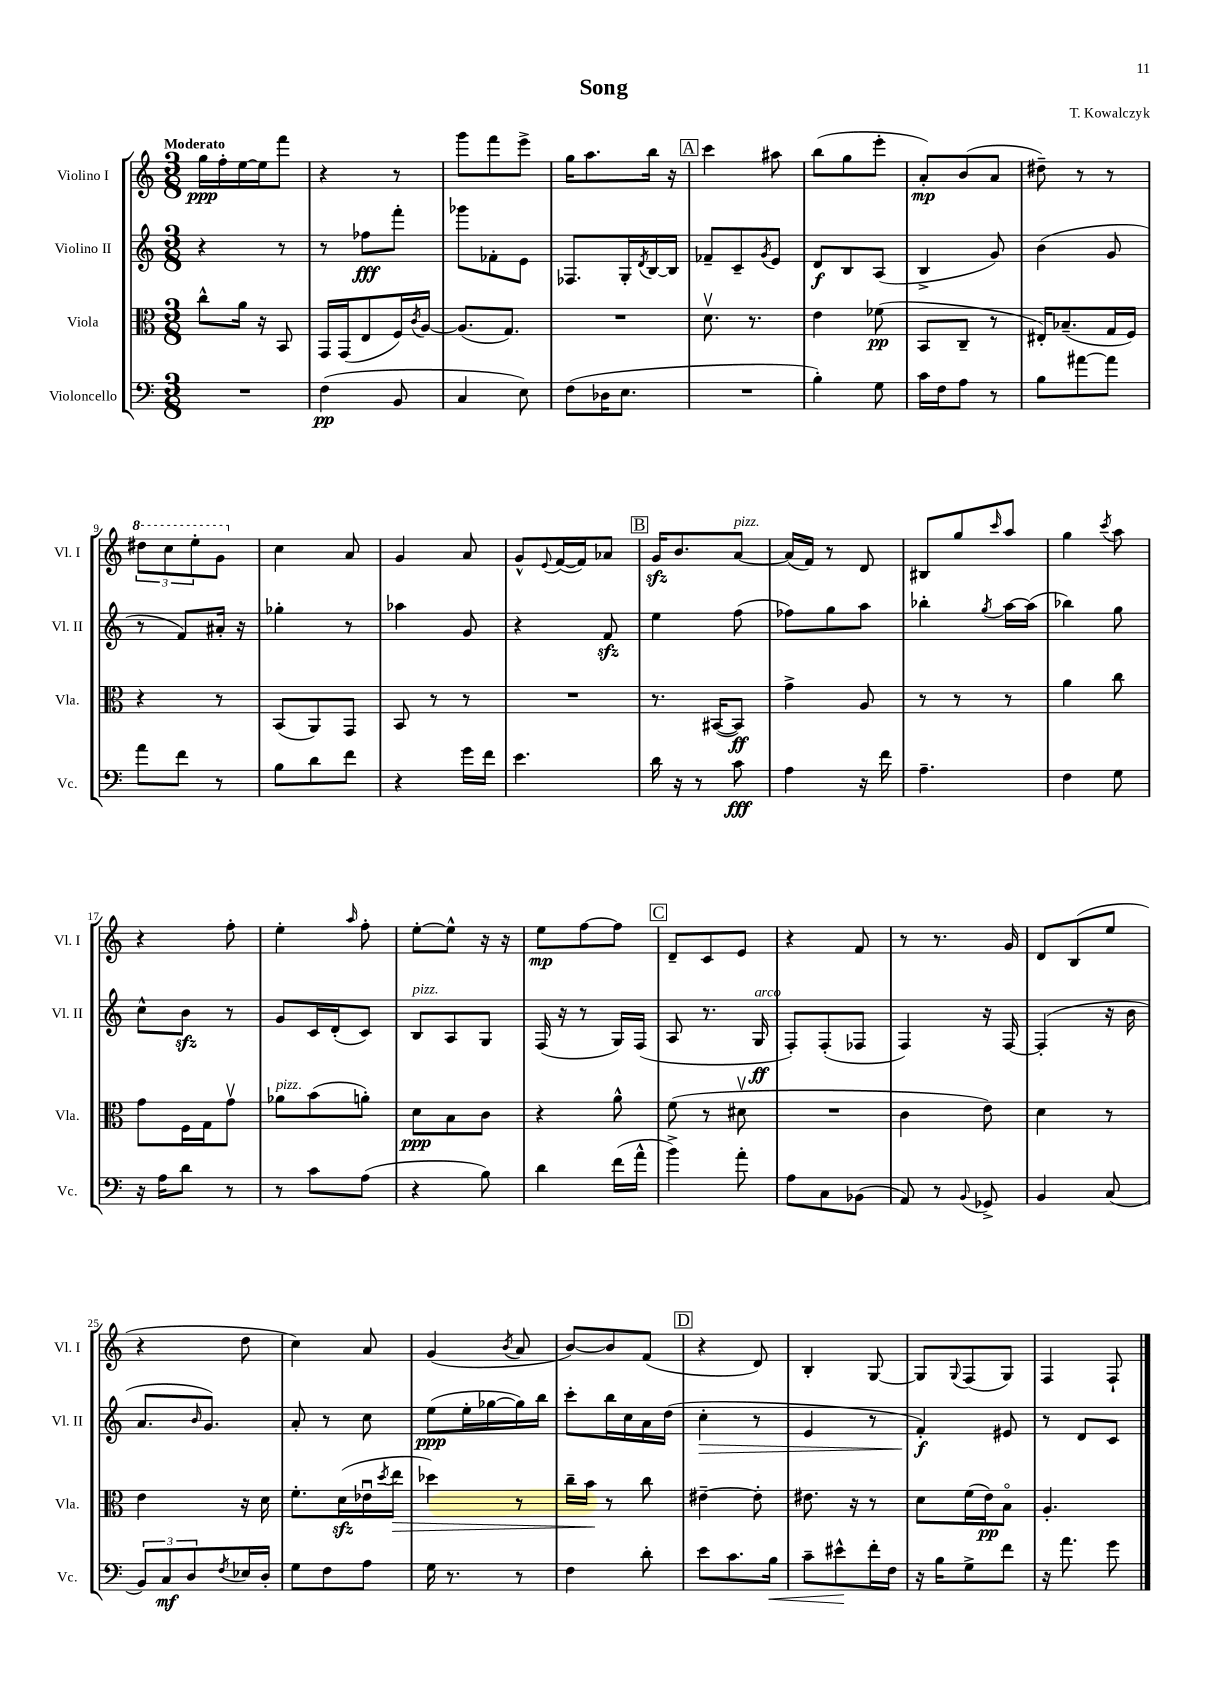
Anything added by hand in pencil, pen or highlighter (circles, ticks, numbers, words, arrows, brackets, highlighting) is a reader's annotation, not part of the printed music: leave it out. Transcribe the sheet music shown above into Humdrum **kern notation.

**kern	**kern	**kern	**kern
*staff4	*staff3	*staff2	*staff1
*clefF4	*clefC3	*clefG2	*clefG2
*k[]	*k[]	*k[]	*k[]
*M3/8	*M3/8	*M3/8	*M3/8
4.r	8cc^^	4r	16gg
.	.	.	16ff'
.	16a	.	[16ee
.	16r	.	16ee]
.	8BB	8r	8fff
=	=	=	=
(4F	16GG	8r	4r
.	(16GG	.	.
.	8E	8ff-	.
8BB	16F)	8fff'	8r
.	8qc	.	.
.	[16A	.	.
=	=	=	=
4C	(8.A]	8ggg-	8ggg
.	.	8f-'	8fff
.	8.G)	.	.
8E)	.	8e	8eee^
=	=	=	=
(8F	4.r	8.F-	16gg
.	.	.	8.aa
16D-	.	.	.
8.E	.	16G'	.
.	.	8qd	.
.	.	[16B	16bb
.	.	16B]	16r
=	=	=	=
4.r	8.dv	8f-~	4ccc
.	.	8c~	.
.	8.r	.	.
.	.	8qg	.
.	.	8e	8aa#
=	=	=	=
4B')	4e	8d	(8bb
.	.	8B	8gg
8G	(8f-	(8A	8eee'
=	=	=	=
16c	8BB	4B^	8a')
16F	.	.	.
8A	8C~	.	(8b
8r	8r	8g)	8a
=	=	=	=
8B	16E#')	(4b	8dd#~)
.	(8.B-~	.	.
[8a#	.	.	8r
8a#]	16G	8g	8r
.	16F)	.	.
=	=	=	=
8a	4r	8r	12ddd#
.	.	.	12ccc
8f	.	8f)	.
.	.	.	12eee'
8r	8r	16a#'	8gg
.	.	16r	.
=	=	=	=
8B	(8BB	4gg-'	4cc
8d	8AA)	.	.
8f	8GG	8r	8a
=	=	=	=
4r	8BB	4aa-	4g
.	8r	.	.
16g	8r	8g	8a
16f	.	.	.
=	=	=	=
4.e	4.r	4r	8g^^
.	.	.	8qqe
.	.	.	([16f
.	.	.	16f])
.	.	8f	8a-
=	=	=	=
16d	8.r	4ee	16g
16r	.	.	8.b
8r	.	.	.
.	([16BB#	.	.
8c	8BB#])	(8ff	[8a
=	=	=	=
4A	4g^	8ff-)	(16a]
.	.	.	16f)
.	.	8gg	8r
16r	8A	8aa	8d
16f	.	.	.
=	=	=	=
4.A~	8r	4bb-'	8B#
.	8r	.	8gg
.	.	8qgg	16qqccc
.	8r	[16aa	8aa
.	.	(16aa]	.
=	=	=	=
4F	4a	4bb-)	4gg
.	.	.	8qccc
8G	8cc	8gg	8aa
=	=	=	=
16r	8g	8cc^^	4r
16A	.	.	.
8d	16F	8b	.
.	16G	.	.
8r	8gv	8r	8ff'
=	=	=	=
8r	8a-	8g	4ee'
8c	(8b	16c	.
.	.	(16d'	.
.	.	.	16qqaa
(8A	8a')	8c)	8ff'
=	=	=	=
4r	8d	8B	[8ee'
.	8B	8A	8ee^^]
8B)	8c	8G	16r
.	.	.	16r
=	=	=	=
4d	4r	(16F	8ee
.	.	16r	.
.	.	8r	[8ff
(16f	8a^^	16G)	8ff]
16a^^	.	(16F	.
=	=	=	=
4b^)	(8f	8A	8d~
.	8r	8.r	8c
8a'	8d#v	.	8e
.	.	16G	.
=	=	=	=
8A	4.r	8F')	4r
8C	.	(8F'	.
(8BB-	.	8F-	8f
=	=	=	=
8AA)	4c	4F)	8r
8r	.	.	8.r
8qqBB	.	.	.
8GG-^	8e)	16r	.
.	.	[16F	16g
=	=	=	=
4BB	4d	(4F']	8d
.	.	.	(8B
(8C	8r	16r	8ee
.	.	16b	.
=	=	=	=
12BB)	4e	8.a	4r
12C	.	.	.
12D	.	.	.
.	.	16qqb	.
.	.	8.g)	.
8qF	.	.	.
16E-	16r	.	8dd
16D'	16d	.	.
=	=	=	=
8G	8.f'	8a'	4cc)
8F	.	8r	.
.	(16d	.	.
8A	16e-u	8cc	8a
.	8qdd	.	.
.	16ee	.	.
=	=	=	=
16G	4dd-)	(8ee	(4g
8.r	.	.	.
.	.	16ee'	.
.	.	[16gg-	.
.	.	.	8qb
8r	8r	16gg-])	8a
.	.	16bb	.
=	=	=	=
4F	16cc~	8ccc'	[8b)
.	16b	.	.
.	8r	16bb	8b]
.	.	16cc	.
8d'	8cc	16a	(8f
.	.	(16dd	.
=	=	=	=
8e	[4e#~	4cc'	4r
8.c	.	.	.
.	8e#']	8r	8d)
16B	.	.	.
=	=	=	=
8c~	8.e#	4e	4B'
8e#^^	.	.	.
.	16r	.	.
16f'	8r	8r	[8G
16F	.	.	.
=	=	=	=
16r	8d	4f')	8G]
16B	.	.	.
.	.	.	8qqG
8G^	(16f	.	(8F
.	16e)	.	.
8f	8Bo	8e#	8G)
=	=	=	=
16r	4.A'	8r	4F
8.a	.	.	.
.	.	8d	.
8g	.	8c	8F`
==	==	==	==
*-	*-	*-	*-
